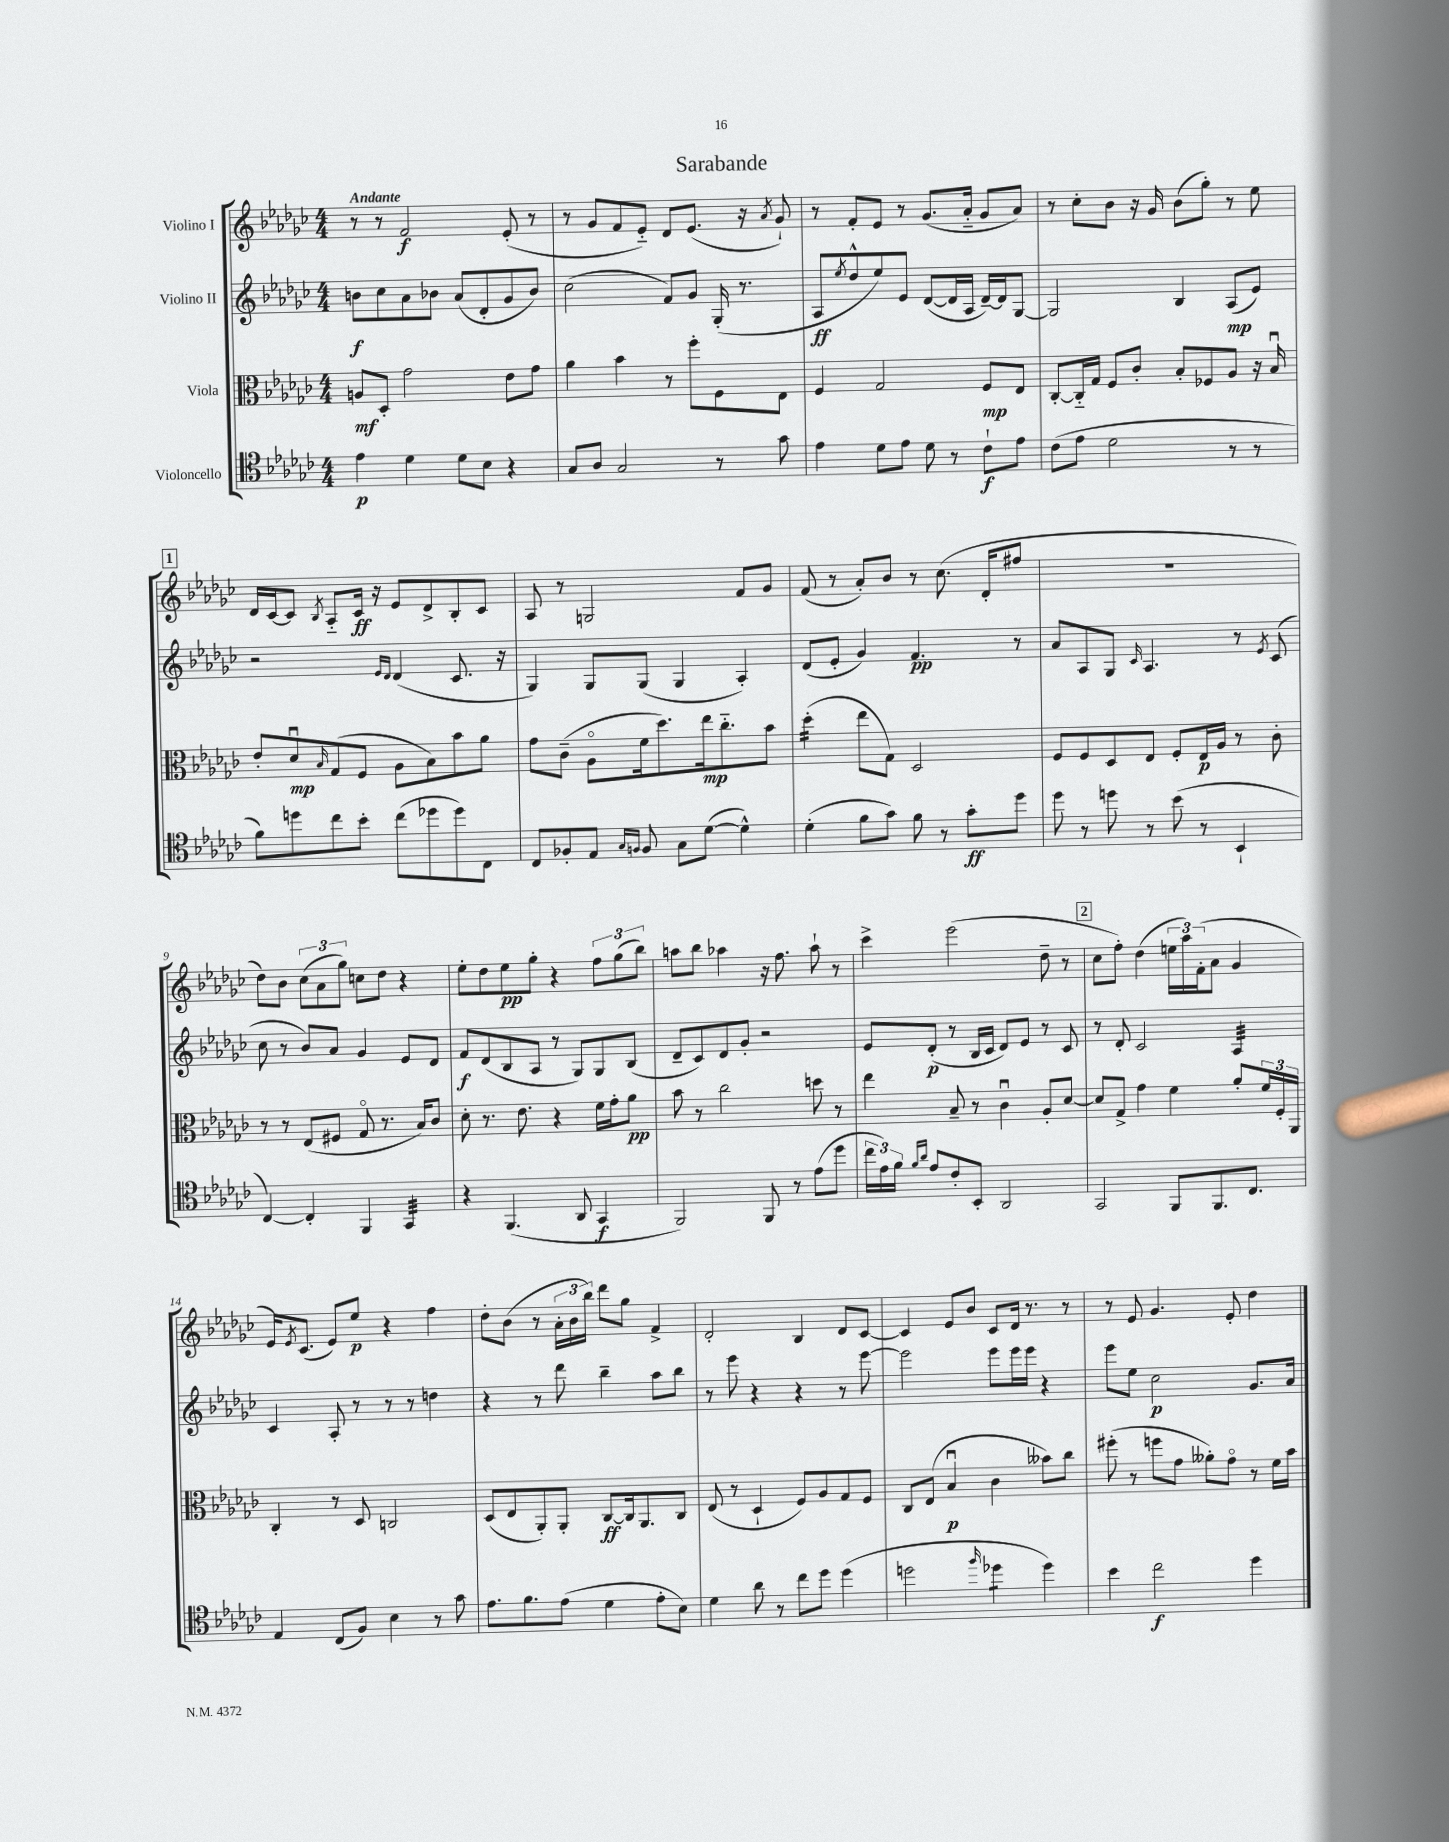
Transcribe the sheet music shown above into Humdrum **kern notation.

**kern	**kern	**kern	**kern
*staff4	*staff3	*staff2	*staff1
*clefC4	*clefC3	*clefG2	*clefG2
*k[b-e-a-d-g-c-]	*k[b-e-a-d-g-c-]	*k[b-e-a-d-g-c-]	*k[b-e-a-d-g-c-]
*M4/4	*M4/4	*M4/4	*M4/4
4e-	8A	8b	8r
.	8D-'	8cc-	8r
4d-	2g-	8a-	2f
.	.	8b-	.
8d-	.	(8a-	.
8B-	.	8d-'	.
4r	8e-	8g-	(8e-'
.	8g-	8b-)	8r
=	=	=	=
8G-	4a-	(2cc-	8r
8A-	.	.	8g-
2G-	4b-	.	8f
.	.	.	8e-'~)
.	8r	8f)	8d-
.	8ff'	8g-	(8.e-
8r	8F	(16G-'	.
.	.	8.r	16r
.	.	.	8qa-
8g-	8E-	.	8g-`)
=	=	=	=
4e-	4F	8A-	8r
.	.	8qee-	.
.	.	8dd-^^	8f'
8d-	2G-	8ee-)	8e-
8e-	.	8e-	8r
8d-	.	([8d-	(8.g-
8r	.	16d-]	.
.	.	16A-	16a-'~
8c-`	8F	[16d-~)	8g-
.	.	16d-]	.
8e-	8E-	[8G-	8a-)
=	=	=	=
(8c-	[8C-'	2G-]	8r
8e-	16C-'~]	.	8cc-'
.	16G-	.	.
2d-	8F	.	8b-
.	8c-'	.	16r
.	.	.	16g-
.	8B-'	4B-	(8b-
.	8F-	.	8gg-')
8r	8A-	(8A-	8r
8r	16r	8e-)	8ee-
.	16B-u	.	.
=	=	=	=
8f)	8e-'	2r	16d-
.	.	.	[16c-
8dd	8d-u	.	8c-]
.	16qqB-	.	8qB-
8cc-	(8G-	.	8A-'~
8b-'	8F	.	16c-
.	.	.	16r
.	.	16qqe-	.
.	.	16qqd-	.
(8cc-	8A-	(4d-	8e-
8dd-	8B-)	.	8d-^
8dd-)	8b-	8.c-	8B-'
8C-	8a-	.	8c-
.	.	16r	.
=	=	=	=
8C-	8g-	4G-)	8A-
8F-'	(8c-~	.	8r
8E-	8A-o	8G-	2G
16qqG-	.	.	.
16qqF	.	.	.
8F	16f	(8G-	.
.	8.dd-)	.	.
8G-	.	4G-	.
([8d-	16ee-	.	.
.	8.cc-'~	.	.
4d-^^])	.	4A-')	8f
.	8b-	.	8g-
=	=	=	=
(4d-'	(4dd-'	(8d-	(8f
.	.	8e-'	8r
8f	8ee-	4g-)	8a-')
8g-)	8G-)	.	8b-
8f	2D-	4.f	8r
8r	.	.	(8.cc-
8g-'	.	.	.
.	.	.	16d-'
8dd-	.	8r	8ff#
=	=	=	=
8dd-	8F	8a-	1r
8r	8F	8A-	.
8dd	8D-	8G-	.
.	.	16qqc-	.
8r	8E-	4.A-	.
(8b-	8F'	.	.
8r	16E-	.	.
.	16A-	.	.
4BB-`	8r	8r	.
.	.	8qe-	.
.	8c-'	(8c-	.
=	=	=	=
[4C-)	8r	8cc-	8dd-)
.	8r	8r	8b-
4C-']	(8E-	8b-)	(12cc-
.	.	.	12a-
.	8F#	8a-	.
.	.	.	12gg-)
4FF	8G-o	4g-	8cc
.	8.r	.	8dd-
4GG-	.	8e-	4r
.	16B-)	.	.
.	8c-	8d-	.
=	=	=	=
4r	8d-'	8f	8ee-'
.	8.r	(8d-	8dd-
(4.FF	.	8B-	8ee-
.	8.e-	.	.
.	.	8A-	8gg-'
.	4r	8r	4r
8AA-	.	8G-)	.
4GG-	16f	8G-	12ff
.	16g-'	.	.
.	.	.	(12gg-
.	8a-	(8B-	.
.	.	.	12bb-)
=	=	=	=
2FF)	8b-	8d-~	8aa
.	8r	8c-)	8bb-
.	2cc-	8d-	4aa-
.	.	8g-'	.
8FF	.	2r	16r
.	.	.	8.ff
8r	.	.	.
(8e-	8dd	.	8aa-`
8dd-	8r	.	8r
=	=	=	=
24cc-	4ee-	8e-	4ccc-^
24e-)	.	.	.
24f	.	.	.
16qqf	.	.	.
16qqa-	.	.	.
8e-	.	(8d-'	.
8c-'	8B-~	8r	(2eee-
8BB-'	8r	16B-	.
.	.	16c-	.
2AA-	4c-u	8d-)	.
.	.	8e-	.
.	8A-'	8r	8dd-~
.	[8d-	8c-	8r
=	=	=	=
2GG-	8d-]	8r	8cc-
.	8G-^	8d-'	8ff')
.	4g-	2c-	(4dd-
8FF	4f	.	24ee
.	.	.	24aa-)
.	.	.	(24f'
8.FF	.	.	8a-
.	8a-'	4A-	4g-
8.C-	.	.	.
.	24f	.	.
.	24F'	.	.
.	24AA-	.	.
=	=	=	=
4E-	4C-'	4c-	16e-)
.	.	.	8qe-
.	.	.	(8.c-
(8C-	8r	8A-'	8e-)
8F)	8D-	8r	8ee-
4B-	2C	8r	4r
.	.	8r	.
8r	.	4dd	4ff
8g-	.	.	.
=	=	=	=
8.e-	(8D-	4r	8dd-'
.	8E-	.	(8b-
8.f	.	.	.
.	8AA-')	8r	8r
(8e-	8AA-'	8ddd-	24a-'
.	.	.	24b-
.	.	.	24bb-)
4d-	[8C-	4bb-~	8ddd-
.	16C-]	.	8gg-
.	8.AA-	.	.
8e-'	.	8aa-	4f^
8B-)	8C-	8bb-	.
=	=	=	=
4d-	(8E-	8r	2d-'
.	8r	8eee-	.
8a-	4D-`	4r	.
8r	.	.	.
8cc-	8F)	4r	4B-
8dd-	8A-	.	.
(4dd-	8G-	8r	8d-
.	8F	[8eee-	[8c-
=	=	=	=
2dd	8C-	2eee-]	4c-]
.	(8E-	.	.
.	4B-u	.	8e-
.	.	.	8b-
16qqff	.	.	.
4dd-	4c-	8eee-	8c-
.	.	16eee-	16d-
.	.	16eee-	8.r
4dd-)	8b--)	4r	.
.	8cc-	.	8r
=	=	=	=
4b-	(8ff#'	8eee-	8r
.	8r	8ee-	8e-
2cc-	8ff	2cc-	4.g-
.	8g-	.	.
.	8a--')	.	.
.	8g-o	.	8e-'
4dd-	8r	8.g-	4dd-
.	16f	.	.
.	16b-	16a-	.
==	==	==	==
*-	*-	*-	*-
